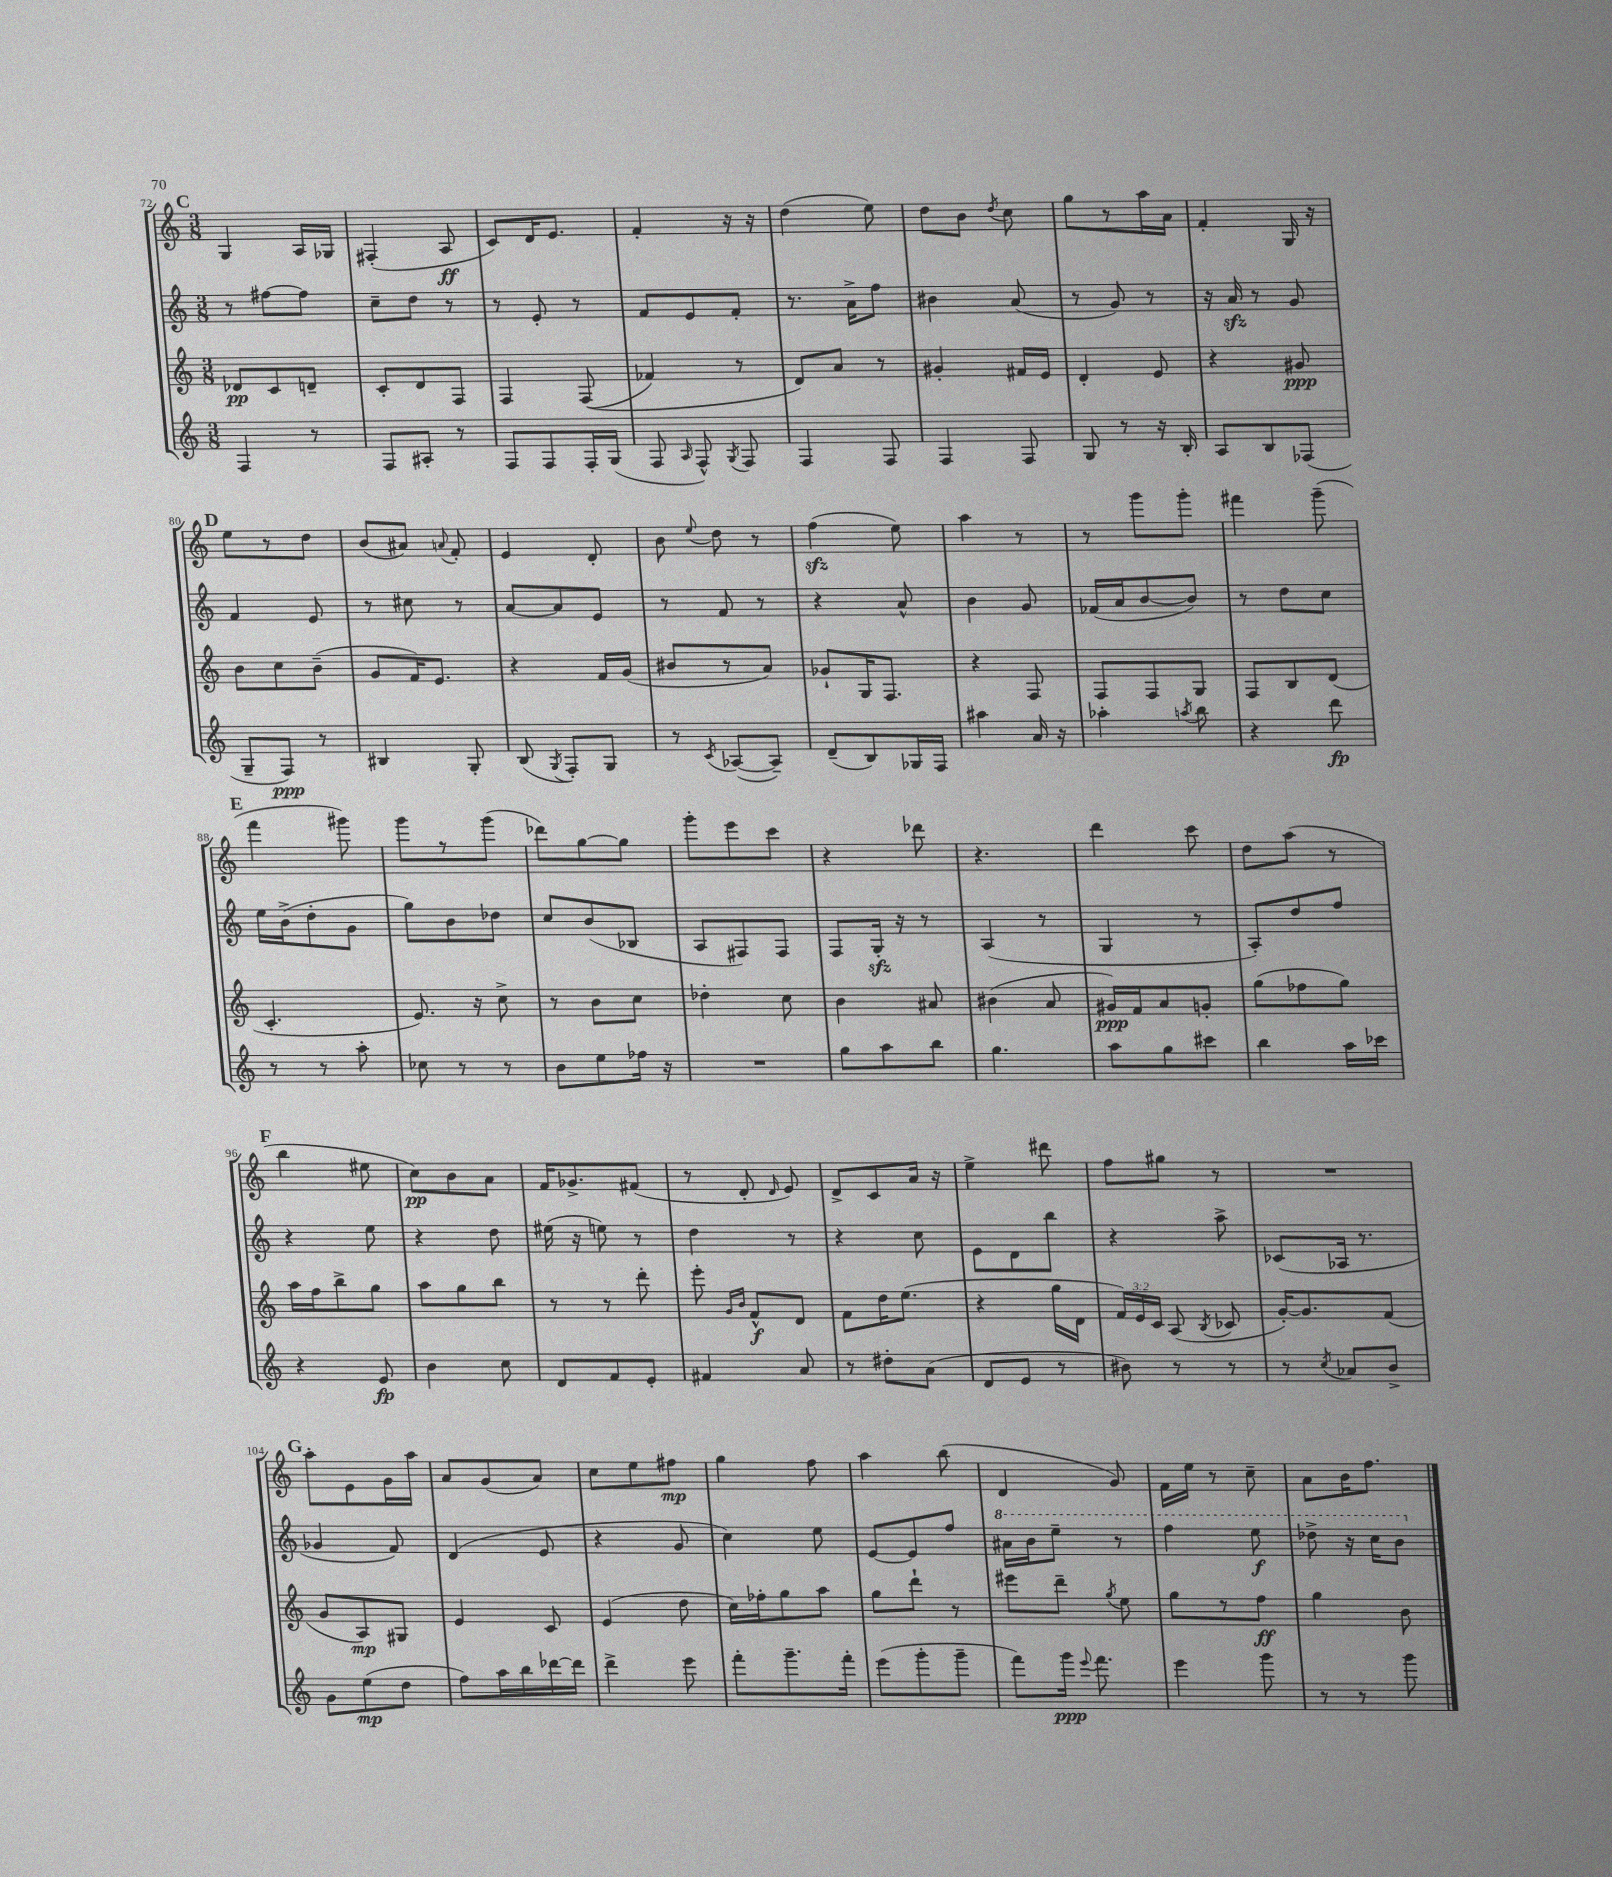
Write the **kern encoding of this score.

**kern	**kern	**kern	**kern
*staff4	*staff3	*staff2	*staff1
*clefG2	*clefG2	*clefG2	*clefG2
*k[]	*k[]	*k[]	*k[]
*M3/8	*M3/8	*M3/8	*M3/8
4F	8d-	8r	4G
.	8c	[8ff#	.
8r	8d~	8ff#]	16A
.	.	.	16G-
=	=	=	=
8F	8c'	8cc~	(4F#'
8A#'	8d	8dd	.
8r	8F	8r	8A
=	=	=	=
8F	4F	8r	8c)
8F	.	8e'	16d
.	.	.	8.e
16F'	&((8F	8r	.
(16G	.	.	.
=	=	=	=
8F	4f-)	8f	4f'
16qqA	.	.	.
8F^^)	.	8e	.
8qG	.	.	.
8F	8r	8f'	16r
.	.	.	16r
=	=	=	=
4F	8d&)	8.r	(4dd
.	8a	.	.
.	.	16a^	.
8F	8r	8ff	8ee)
=	=	=	=
4F	4g#'	4b#	8dd
.	.	.	8b
.	.	.	8qdd
8F	16f#	(8a	8cc
.	16e	.	.
=	=	=	=
8G	4d'	8r	8gg
8r	.	8g)	8r
16r	8e	8r	16aa
16B'	.	.	16a
=	=	=	=
8A	4r	16r	4f'
.	.	16a	.
8B	.	8r	.
(8F-	8g#	8g	16G
.	.	.	16r
=	=	=	=
8G~	8b	4f	8ee
8F)	8cc	.	8r
8r	(8b~	8e	8dd
=	=	=	=
4B#	8g	8r	(8b
.	16f)	8cc#	8a#)
.	8.e	.	.
.	.	.	8qqa
8G'	.	8r	8f'
=	=	=	=
(8B	4r	[8a	4e
8qG	.	.	.
8F')	.	8a]	.
8G	16f	8e	8d'
.	(16g	.	.
=	=	=	=
8r	8b#	8r	8b
8qc	.	.	8qqee
([8A-	8r	8f	8dd
8A-~])	8a)	8r	8r
=	=	=	=
(8d~	8g-`	4r	(4ff
8B)	16G	.	.
.	8.F	.	.
16G-	.	8a^^	8ee)
16F	.	.	.
=	=	=	=
4aa#	4r	4b	4aa
16a	8F	8g	8r
16r	.	.	.
=	=	=	=
4aa-'	8F	(16f-	8r
.	.	16a	.
.	8F	[8b	8ggg
8qaa	.	.	.
8bb	8G	8b])	8ggg'
=	=	=	=
4r	8F	8r	4fff#
.	8B	8dd	.
8ddd	(8d	8cc	(8ggg~
=	=	=	=
8r	4.c'	16ee	4fff
.	.	(16b^	.
8r	.	8dd'	.
8aa'	.	8g	8ggg#)
=	=	=	=
8cc-	8.e)	8gg)	8ggg
8r	.	8b	8r
.	16r	.	.
8r	8cc^	8dd-	(8ggg
=	=	=	=
8b	8r	8cc	8ddd-)
8ee	8b	(8b	[8gg
16ff-	8cc	8B-	8gg]
16r	.	.	.
=	=	=	=
4.r	4dd-'	8A	8ggg'
.	.	8F#)	8eee
.	8cc	8F#	8ccc
=	=	=	=
8gg	4b	8F	4r
8aa	.	16G'	.
.	.	16r	.
8bb	8a#	8r	8ddd-
=	=	=	=
4.gg	(4b#	(4A	4.r
.	8a	8r	.
=	=	=	=
8aa	16g#)	4G	4ddd
.	16f	.	.
8gg	8a	.	.
8ccc#	8g'	8r	8ccc
=	=	=	=
4bb	(8gg	8A')	8dd
.	8ff-	8dd	(8aa
16aa	8gg)	8ff	8r
16ccc-	.	.	.
=	=	=	=
4r	16aa	4r	4bb
.	16ff	.	.
.	8bb^	.	.
8e	8gg	8ee	8ee#
=	=	=	=
4b	8aa	4r	8cc)
.	8gg	.	8b
8cc	8bb	8dd	8a
=	=	=	=
8d	8r	(16ee#	16f
.	.	16r	8.g-^
8f	8r	8ee)	.
8e'	8ddd'	8r	(8f#
=	=	=	=
4f#	8eee'	4dd	8r
.	16qqg	.	.
.	16qqb	.	.
.	8f^^	.	8d'
.	.	.	16qqd
8a	8d	8r	8e)
=	=	=	=
8r	8f	4r	8d^
8dd#'	16dd	.	8c
.	(8.ee	.	.
(8a	.	8cc	16a
.	.	.	16r
=	=	=	=
8d	4r	8e	4ee^
8e	.	8d	.
8r	16gg	8bb	8ddd#
.	16d	.	.
=	=	=	=
8b#)	24f)	4r	8ff
.	24e	.	.
.	24c	.	.
8r	(8A	.	8gg#
.	8qB	.	.
8r	8c-	8aa^	8r
=	=	=	=
8r	[16g')	(8c-	4.r
.	8.g]	.	.
8qcc	.	.	.
8a-	.	16A-	.
.	.	8.r	.
8b^	(8f	.	.
=	=	=	=
8g	8g	4g-	8aa'
(8ee	8A)	.	8e
8dd	8G#	8f)	16g
.	.	.	16aa
=	=	=	=
8ff)	4e	(4d	8a
16aa	.	.	(8g
16bb	.	.	.
[16ddd-	8c	8e	8a)
16ddd-]	.	.	.
=	=	=	=
4ddd^	(4e	4r	8cc
.	.	.	8ee
8eee	8dd	8g	8ff#
=	=	=	=
8fff'	16cc)	4cc)	4gg
.	16ff-'	.	.
8.ggg~	8gg	.	.
.	8aa	8ee	8ff
16fff'	.	.	.
=	=	=	=
(8eee	8gg	[8e	4aa
8ggg'	8ddd`	8e]	.
8ggg~	8r	8ff	(8bb
=	=	=	=
8fff)	8eee#	16aa#	4d
.	.	16bb	.
16ggg	8ddd~	8eee~	.
8qqeee	.	.	.
8.fff	.	.	.
.	8qgg	.	.
.	8ee	8r	8g)
=	=	=	=
4eee	8gg	4fff	16f
.	.	.	16ee
.	8r	.	8r
8ggg	8ff	8eee	8cc~
=	=	=	=
8r	4gg	8ddd-^	8a
8r	.	16r	16b
.	.	16ccc	8.ff
8ggg	8b	8bb	.
==	==	==	==
*-	*-	*-	*-
